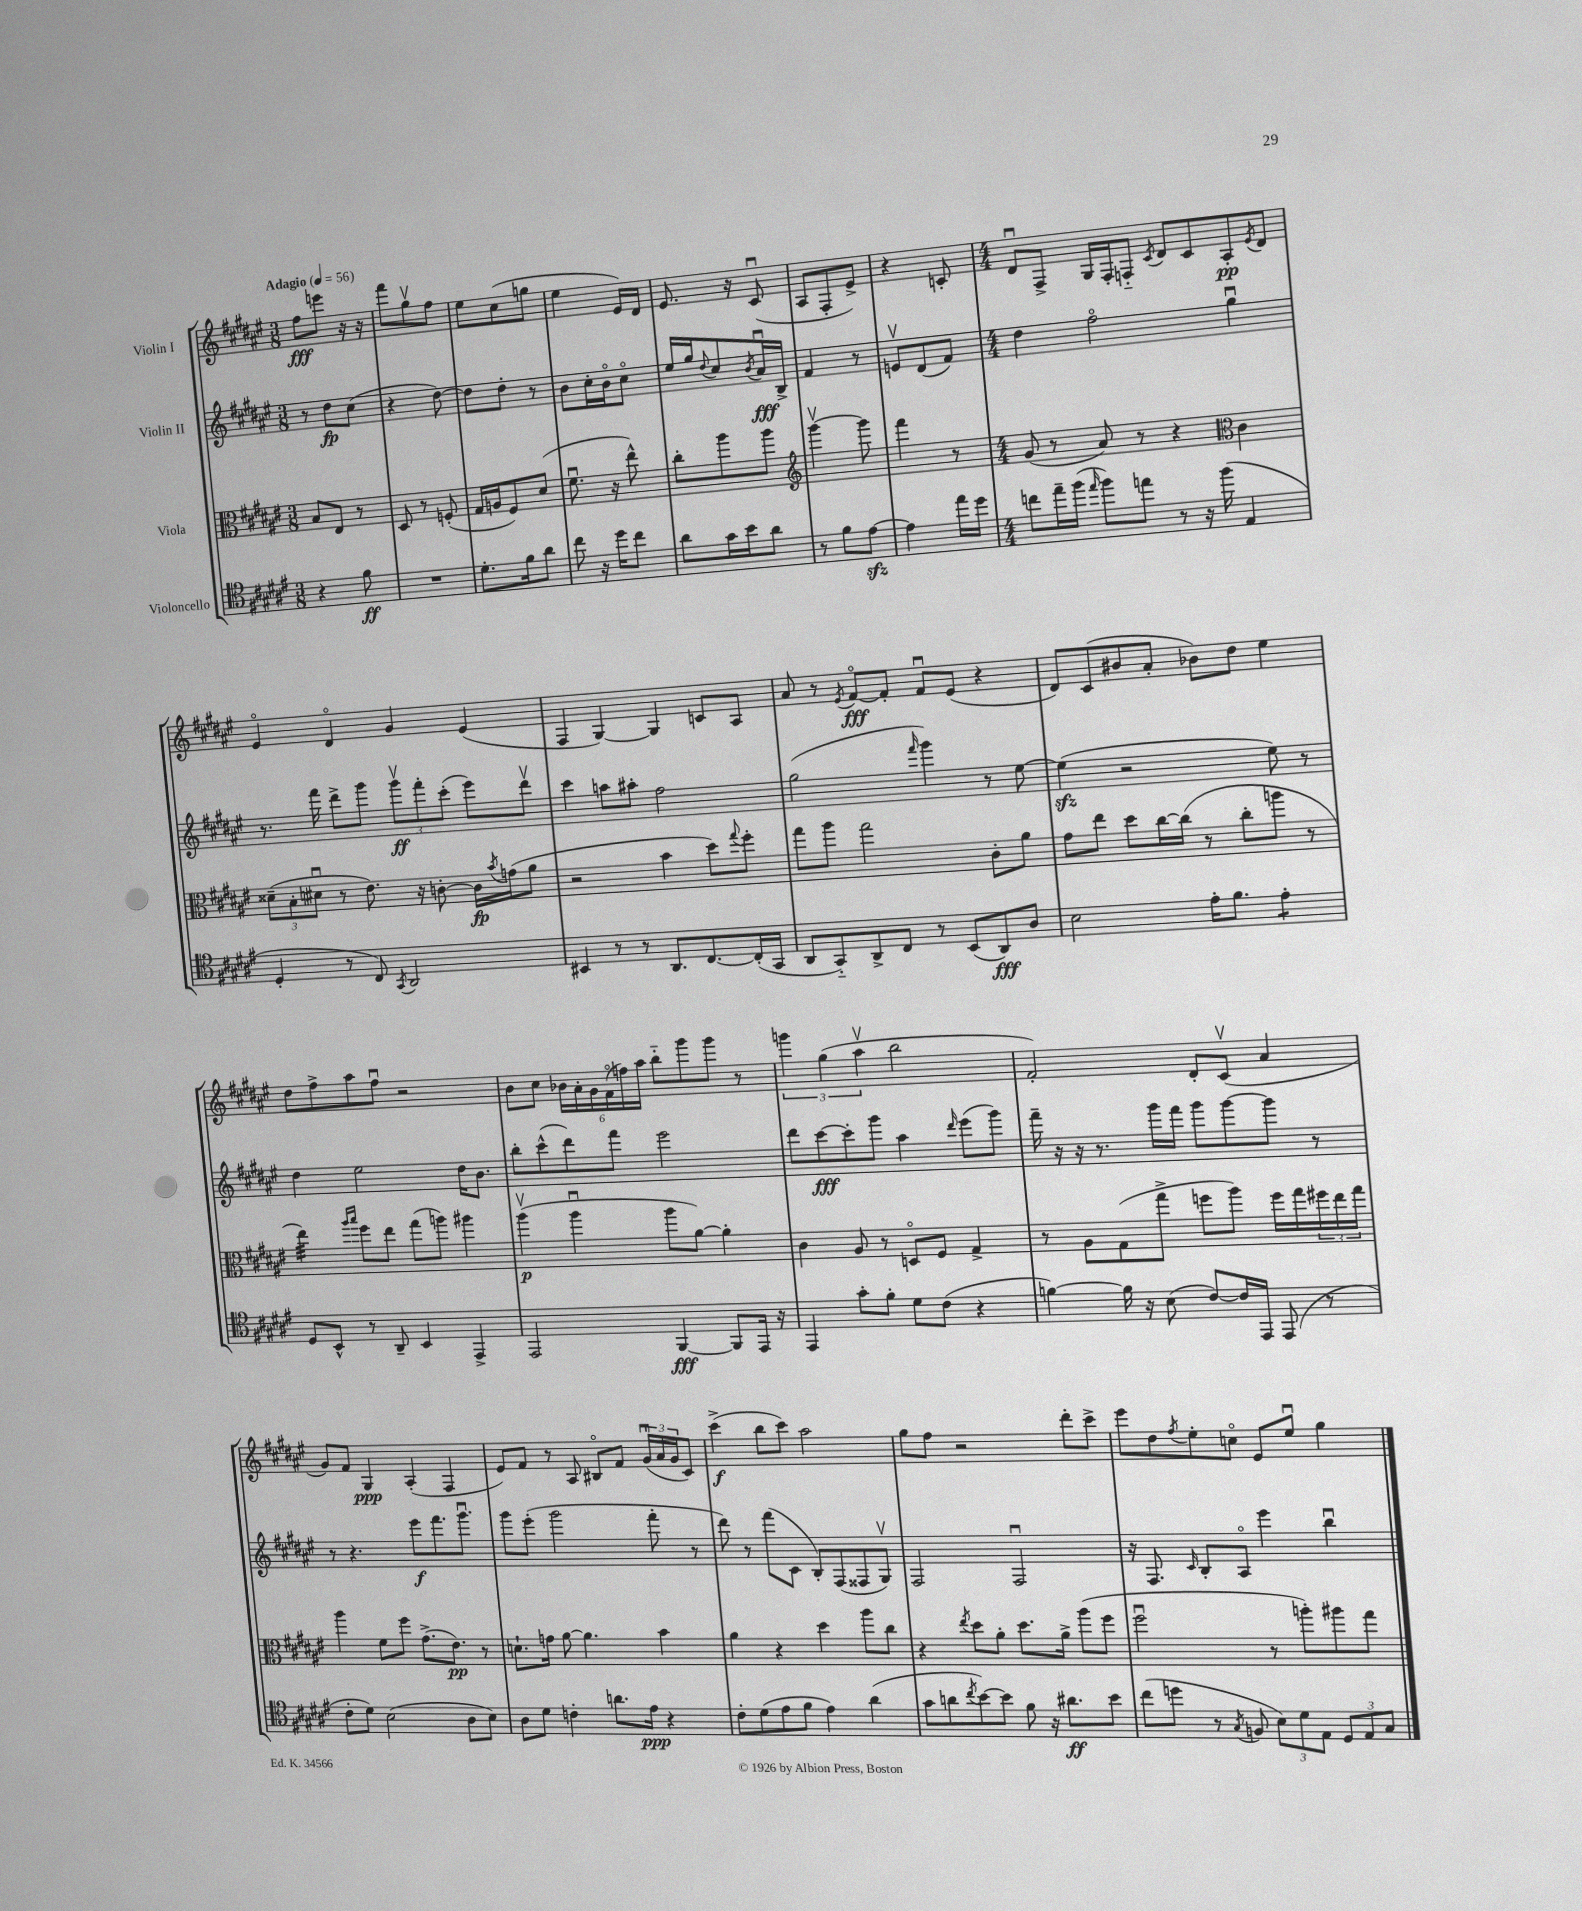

**kern	**kern	**kern	**kern
*staff4	*staff3	*staff2	*staff1
*clefC4	*clefC3	*clefG2	*clefG2
*k[f#c#g#d#a#e#]	*k[f#c#g#d#a#e#]	*k[f#c#g#d#a#e#]	*k[f#c#g#d#a#e#]
*M3/8	*M3/8	*M3/8	*M3/8
*MM56	*MM56	*MM56	*MM56
4r	8B	8r	8ff#
.	8E#	8dd#	8eee
8f#	8r	(8cc#	16r
.	.	.	16r
=	=	=	=
4.r	8D#	4r	8fff#
.	8r	.	8gg#v
.	(8F'	[8dd#)	8ff#
=	=	=	=
8.d#'	16G#	8dd#]	8ee#
.	16A	.	.
.	8F#)	8dd#'	(8cc#
16f#	.	.	.
8a#	(8d#	8r	8gg
=	=	=	=
8cc#	8.f#u	8b	4ee#
16r	.	16cc#'	.
16dd#	16r	16bo	.
8cc#	8ee#^^)	8cc#o	16e#)
.	.	.	16d#
=	=	=	=
8a#	8cc#'	16ee#	8.e#
.	.	16gg#	.
.	.	8qqdd#	.
16g#	8aa#	8cc#	.
16b	.	.	16r
.	.	8qb	.
8a#	8aa#	16a#u	(8c#u
.	.	16B^	.
=	=	=	=
*	*clefG2	*	*
8r	[4ggg#v	4f#	8A#
8f#	.	.	8F#'
[8e#	8ggg#]	8r	8e#^)
=	=	=	=
4e#]	4fff#	8ev	4r
.	.	(8d#	.
16ee#	8r	8f#)	8c'
16dd#	.	.	.
=	=	=	=
*M4/4	*M4/4	*M4/4	*M4/4
8cc	(8g#	4dd#	8d#u
16ee#~	8r	.	8F#^
(16ff#	.	.	.
16qqee#	.	.	.
8ff#)	8a#)	2ff#o	16G#
.	.	.	16F#'
8ee	8r	.	8F'~
.	.	.	8qc#
8r	4r	.	8d#
16r	.	.	8c#
(16ff#	.	.	.
*	*clefC3	*	*
4E#	4c#	4gg#u	8A#'
.	.	.	8qe#
.	.	.	8d#
=	=	=	=
4D#'	(12d##~	8.r	4e#o
.	12B'	.	.
.	12d#u	.	.
.	.	16fff#	.
8r	8r	8ddd#^	4d#o
8C#)	8.e#)	8ggg#	.
8qGG#	.	.	.
2AA#	.	12ggg#v	4g#
.	16r	.	.
.	.	12fff#'	.
.	[8c'	.	.
.	.	(12ccc#'	.
.	16c]	8eee#)	(4e#
.	8qb	.	.
.	(16g	.	.
.	8a#	8ddd#v	.
=	=	=	=
4BB#	2r	4ccc#	4F#
8r	.	8aa	[4G#)
8r	.	8aa#'	.
8.AA#	4b	2ff#	4G#]
[8.C#	.	.	.
.	8dd#)	.	8c
.	8qqgg#	.	.
(16C#']	8ff#'	.	8A#
16GG#	.	.	.
=	=	=	=
8AA#	8gg#	(2gg#	8a#
8GG#'~)	8aa#	.	8r
.	.	.	8qe#
8AA#^	2gg#	.	[8f#o
8C#	.	.	8f#']
.	.	16qqfff#	.
8r	.	4ggg#)	8f#u
(8BB	.	.	(8e#
8AA#)	8c#'	8r	4r
8A#	8a#	[8ee#	.
=	=	=	=
2B	8g#	(4ee#]	8d#)
.	8ee#	.	(8c#
.	8dd#	2r	8b#
.	[16cc#	.	8a#'
.	(16cc#]	.	.
16e#'	8r	.	8b-)
8.f#	.	.	.
.	8cc#'	.	8dd#
4e#'	8aa	8ee#)	4ee#
.	8r	8r	.
=	=	=	=
8D#	4ee#)	4dd#	8dd#
8BB^^	.	.	8ff#^
.	16qqaa#	.	.
.	16qqbb	.	.
8r	8ff#	2ee#	8aa#
8AA#~	8ee#	.	8ff#u
4BB	(8gg#	.	2r
.	8aa)	.	.
4EE#^	4aa#	16dd#	.
.	.	8.b	.
=	=	=	=
2EE#	(4aa#v	8bb'	8b
.	.	(8ccc#^^	8cc#
.	4aa#u	8ddd#)	24b-
.	.	.	24a#'
.	.	.	24g#
.	.	8fff#	(24f#o
.	.	.	24ff)
.	.	.	24aa#
[4FF#	8aa#	2eee#	8bb'~
.	[8a#)	.	8ggg#
8FF#]	4a#']	.	8ggg#
16EE#	.	.	8r
16r	.	.	.
=	=	=	=
4EE#	4c#	8ddd#	6ggg
.	.	[8ccc#	.
.	.	.	(6gg#
8g#'	8A#	8ccc#']	.
.	.	.	6aa#v
8f#'	8r	8ggg#	.
8d#	8Do	4aa#	2bb
(8c#	8F#	.	.
.	.	16qqddd#	.
4r	4G#^	(8eee#	.
.	.	8ggg#)	.
=	=	=	=
[4f)	8r	16fff#~	2f#')
.	.	16r	.
.	8A#	16r	.
.	.	8.r	.
16f]	(8G#	.	.
16r	.	.	.
(8B	8gg#^	16ggg#	.
.	.	16fff#	.
[8c#)	8ff	8ggg#	8d#'
16c#]	8aa#)	[8ggg#	(8c#v
16EE#	.	.	.
(8EE#	16ff	8ggg#]	4a#
.	16gg#	.	.
8r	24ff#	8r	.
.	24ee#	.	.
.	24gg#	.	.
=	=	=	=
8c#'	4aa#	8r	8g#)
8d#)	.	4.r	8f#
(2B	8f#	.	4G#
.	8ff#	.	.
.	(8.g#^	8eee#	(4A#'
.	.	8.fff#	.
.	8.e#)	.	.
8A#	.	.	4F#
.	.	8.ggg#u	.
8B)	8r	.	.
=	=	=	=
8A#	8.d`	8ggg#	8e#)
8d#	.	(8eee#'	8f#
.	16g	.	.
4c'	[8a#	2ggg#	8r
.	4.a#]	.	8A#
8.a	.	.	8B#o
.	.	.	8f#
16e#	.	.	.
4r	4b	8fff#'	(24g#u
.	.	.	24a#
.	.	.	24g#
.	.	8r	8c#)
=	=	=	=
8c#'	4a#	8ddd#)	(4ccc#^
(8d#	.	8r	.
8e#	4r	(8fff#	8bb
8f#	.	8c#	8ccc#)
4e#)	4dd#	8B')	2aa#
.	.	(8F#	.
(4a#	8aa#	8F##	.
.	8cc#	8G#v)	.
=	=	=	=
8g#	4r	2F#	8gg#
8a	.	.	8ff#
8qcc#	8qee#	.	.
[8b)	8dd#	.	2r
8b]	8a#'	.	.
8f#	8.dd#	2F#u	.
16r	.	.	.
8.a#	16a#^	.	.
.	(8aa#	.	8ddd#'
8b	8ff#	.	8ccc#^
=	=	=	=
(8cc#	2ff#u	16r	8eee#
.	.	8.F#	.
8dd	.	.	8dd#
.	.	16qqc#	8qff#
8r	.	8B'	8ee#'
8qG#	.	.	.
8F	.	8A#o	8cco
12B)	8r	4eee#	8e#
12d#	.	.	.
.	8aa')	.	8ee#u
12E#	.	.	.
12D#	8aa#	4bbu	4gg#
12E#	.	.	.
.	8gg#	.	.
12G#	.	.	.
==	==	==	==
*-	*-	*-	*-
